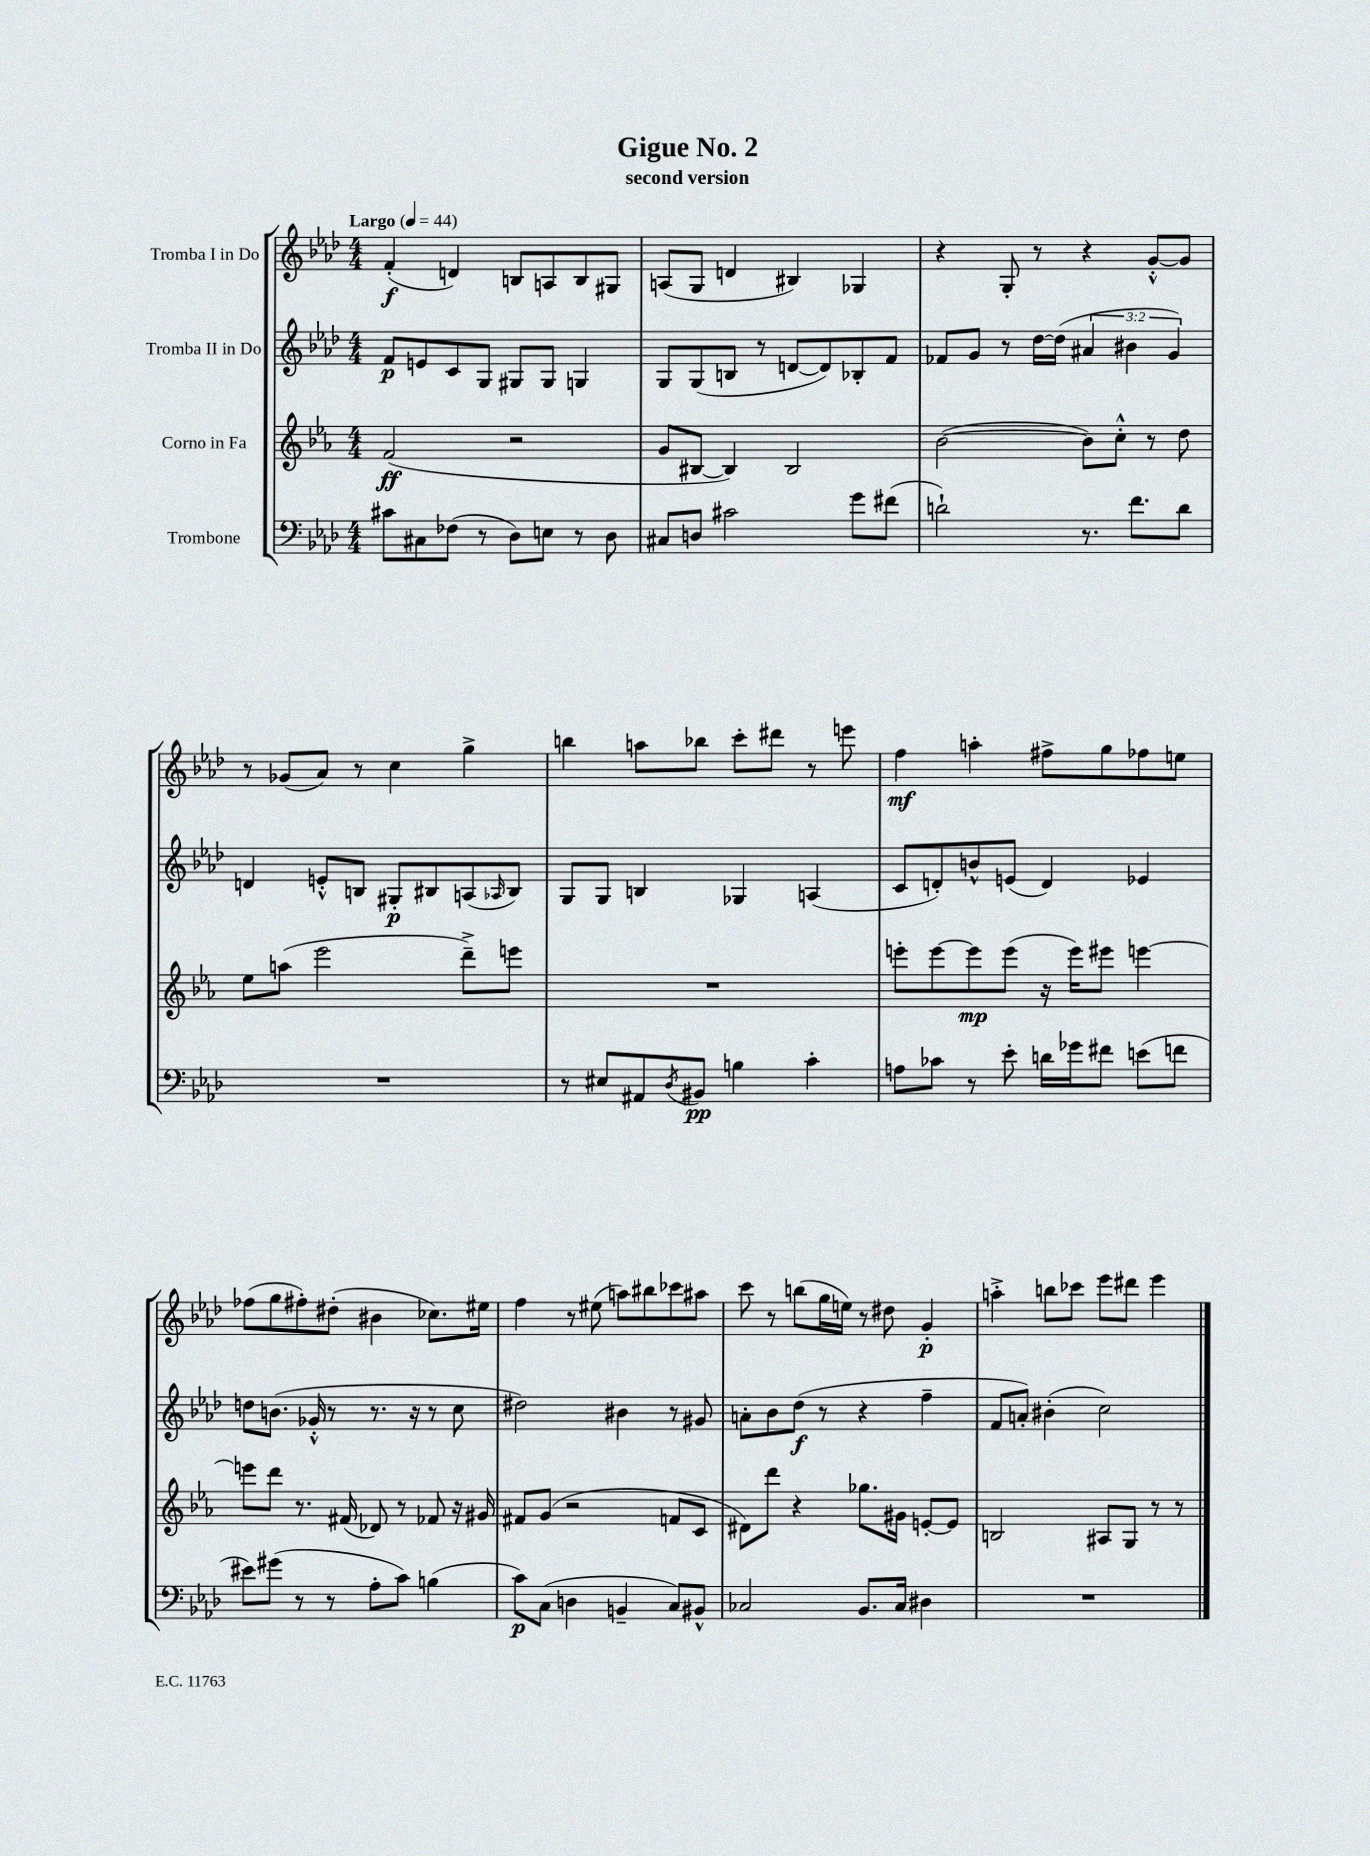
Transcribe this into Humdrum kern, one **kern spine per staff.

**kern	**dynam	**kern	**dynam	**kern	**dynam	**kern	**dynam
*part4	*part4	*part3	*part3	*part2	*part2	*part1	*part1
*staff4	*staff4	*staff3	*staff3	*staff2	*staff2	*staff1	*staff1
*I"Trombone	*	*I"Corno in Fa	*	*I"Tromba II in Do	*	*I"Tromba I in Do	*
*clefF4	*	*clefG2	*	*clefG2	*	*clefG2	*
*k[b-e-a-d-]	*	*k[b-e-a-]	*	*k[b-e-a-d-]	*	*k[b-e-a-d-]	*
*M4/4	*	*M4/4	*	*M4/4	*	*M4/4	*
*MM44	*	*MM44	*	*MM44	*	*MM44	*
=1	=1	=1	=1	=1	=1	=1	=1
!	!	!	!	!	!	!LO:TX:a:B:t=Largo	!
8c#X\L	.	(2f/	ff	8f/L	p	(4f'/	f
8C#X\	.	.	.	8en/	.	.	.
(8F-X\J	.	.	.	8c/	.	4dn/)	.
8r	.	.	.	8G/J	.	.	.
8D-\L)	.	2r	.	8G#X/L	.	8Bn/L	.
8En\J	.	.	.	8G#/J	.	8An/	.
8r	.	.	.	4Gn/	.	8B/	.
8D-\	.	.	.	.	.	8G#X/J	.
=2	=2	=2	=2	=2	=2	=2	=2
8C#X/L	.	8g/L	.	8G/L	.	(8An/L	.
8Dn/J	.	[8B#X/J	.	(8G/	.	8G/J	.
2c#X\	.	4B#/])	.	8Bn/J	.	4dn/	.
.	.	.	.	8r	.	.	.
.	.	2B#/	.	[8dn/L	.	4B#X/)	.
.	.	.	.	8d/])	.	.	.
8g\L	.	.	.	8B-X'/	.	4G-X/	.
(8f#X\J	.	.	.	8f/J	.	.	.
=3	=3	=3	=3	=3	=3	=3	=3
2dn`\)	.	([2b-\	.	8f-X/L	.	4r	.
.	.	.	.	8g/J	.	.	.
.	.	.	.	8r	.	8G'/	.
.	.	.	.	[16dd-\LL	.	8r	.
.	.	.	.	(16dd-\JJ]	.	.	.
8.r	.	8b-\L])	.	6a#X/	.	4r	.
.	.	8cc'^^\J	.	.	.	.	.
.	.	.	.	6b#X\	.	.	.
8.f\L	.	.	.	.	.	.	.
.	.	8r	.	.	.	[8g'^^/L	.
.	.	.	.	6g/)	.	.	.
8d\J	.	8dd\	.	.	.	8g/J]	.
!!LO:LB:g=z
=4	=4	=4	=4	=4	=4	=4	=4
1r	.	8ee-\L	.	4dn/	.	8r	.
.	.	(8aan\J	.	.	.	(8g-X/L	.
.	.	2eee-\	.	8en'^^/L	.	8a-/J)	.
.	.	.	.	8Bn/J	.	8r	.
.	.	.	.	8G#X'/L	p	4cc\	.
.	.	.	.	8B#X/	.	.	.
.	.	8ddd~^\L)	.	(8An/	.	4gg^\	.
.	.	.	.	16qqA-X/	.	.	.
.	.	8eeen\J	.	8B#/J)	.	.	.
=5	=5	=5	=5	=5	=5	=5	=5
8r	.	1r	.	8G/L	.	4bbn\	.
8E#X/L	.	.	.	8G/J	.	.	.
8AA#X/	.	.	.	4Bn/	.	8aan\L	.
8qD-/	.	.	.	.	.	.	.
8BB#X/J	pp	.	.	.	.	8bb-X\J	.
4Bn\	.	.	.	4G-X/	.	8ccc'\L	.
.	.	.	.	.	.	8ddd#X\J	.
4c'\	.	.	.	(4An/	.	8r	.
.	.	.	.	.	.	8eeen\	.
=6	=6	=6	=6	=6	=6	=6	=6
8An\L	.	8eeen'\L	.	8c/L	.	4ff\	mf
8c-X\J	.	[8eee\	.	8dn'/)	.	.	.
8r	.	8eee\]	mp	8bn^^/	.	4aan'\	.
8e-'\	.	(8eee\J	.	(8en/J	.	.	.
16dn\LL	.	16r	.	4d/)	.	8ff#X^\L	.
16g-X\J	.	16eee\KL)	.	.	.	.	.
8f#X\J	.	8eee#X\J	.	.	.	8gg\	.
(8en\L	.	[4eeen\	.	4e-X/	.	8ff-X\	.
8fn\J	.	.	.	.	.	8een\J	.
!!LO:LB:g=z
=7	=7	=7	=7	=7	=7	=7	=7
8e#X\L)	.	8eeen\L]	.	8ddn\L	.	(8ff-X\L	.
(8g#X\J	.	8ddd\J	.	(8.bn\J	.	8gg\	.
8r	.	8.r	.	.	.	8ff#X'\)	.
.	.	.	.	16g-X'^^/	.	.	.
8r	.	.	.	8r	.	(8dd#X'\J	.
.	.	(16f#X/	.	.	.	.	.
8A-'\L	.	8d-X/)	.	8.r	.	4b#X\	.
8c\J)	.	8r	.	.	.	.	.
.	.	.	.	16r	.	.	.
(4Bn\	.	8f-X/	.	8r	.	8.cc-X\L)	.
.	.	16r	.	8cc\	.	.	.
.	.	16g#X/	.	.	.	16ee#X\Jk	.
=8	=8	=8	=8	=8	=8	=8	=8
8c\L)	p	8f#X/L	.	2dd#X\)	.	4ff\	.
(8C\J	.	(8g/J	.	.	.	.	.
4Dn\	.	2r	.	.	.	8r	.
.	.	.	.	.	.	(8ee#X\	.
4BBn~/	.	.	.	4b#X\	.	8aan\L)	.
.	.	.	.	.	.	8bb#X\	.
8C/L)	.	8fn/L	.	8r	.	8ccc-X\	.
8BB#X^^/J	.	8c/J	.	8g#X/	.	8aa#X\J	.
=9	=9	=9	=9	=9	=9	=9	=9
2C-X/	.	8d#X\L)	.	8an'\L	.	8ccc\	.
.	.	8ddd\J	.	8b-\	.	8r	.
.	.	4r	.	(8dd-\J	f	(8bbn\L	.
.	.	.	.	8r	.	16gg\L	.
.	.	.	.	.	.	16een\JJ)	.
8.BB-/L	.	8.gg-X\L	.	4r	.	8r	.
.	.	.	.	.	.	8dd#X\	.
16C-/Jk	.	16g#X\Jk	.	.	.	.	.
4D#X\	.	[8en'/L	.	4ff~\	.	4g'/	p
.	.	8e/J]	.	.	.	.	.
=10	=10	=10	=10	=10	=10	=10	=10
1r	.	2Bn/	.	8f/L	.	4aan'^\	.
.	.	.	.	8an'/J)	.	.	.
.	.	.	.	(4b#X'\	.	8bbn\L	.
.	.	.	.	.	.	8ccc-X\J	.
.	.	8A#X/L	.	2cc\)	.	8eee-\L	.
.	.	8G/J	.	.	.	8ddd#X\J	.
.	.	8r	.	.	.	4eee-\	.
.	.	8r	.	.	.	.	.
==	==	==	==	==	==	==	==
*-	*-	*-	*-	*-	*-	*-	*-
